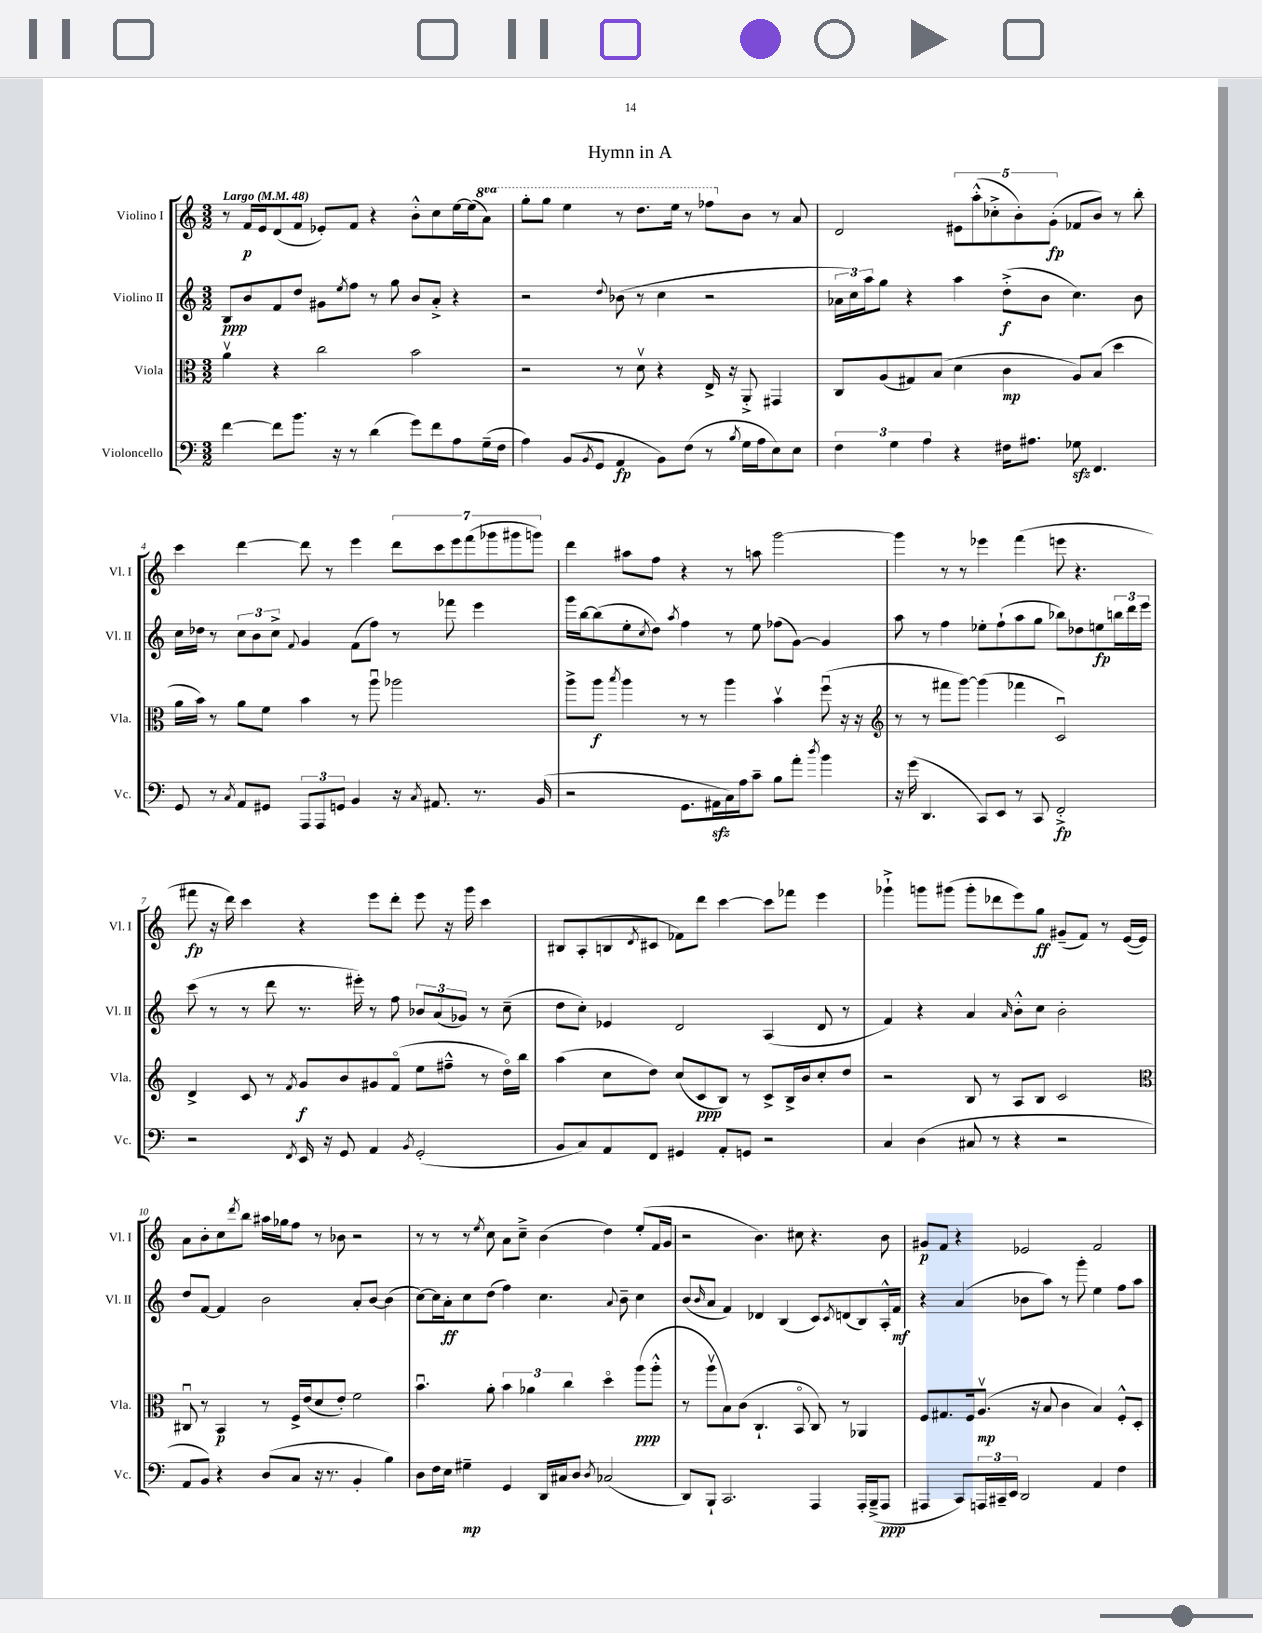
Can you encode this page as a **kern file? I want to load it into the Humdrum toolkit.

**kern	**kern	**kern	**kern
*staff4	*staff3	*staff2	*staff1
*clefF4	*clefC3	*clefG2	*clefG2
*k[]	*k[]	*k[]	*k[]
*M3/2	*M3/2	*M3/2	*M3/2
*MM48	*MM48	*MM48	*MM48
[4f	4av	8B	8r
.	.	8b	16f
.	.	.	16e
8f]	4r	8f	(8d
8.b	.	8dd	8f
.	2cc	8g#	8e-')
16r	.	.	.
.	.	8qee	.
8r	.	8ff	8f
(4d	.	8r	4r
.	.	8gg	.
8g)	2b	8b	8b'^^
8f	.	8a'^	8cc
8A	.	4r	[16ee
.	.	.	(16ee]
(16G~	.	.	8aa)
16F	.	.	.
=	=	=	=
4A)	2r	2r	8ggg'
.	.	.	8ggg
(8BB	.	.	4eee
8qBB	.	.	.
8GG	.	.	.
.	.	8qqdd	.
4AA	8r	(8b-	8r
.	8dv	8r	8.ddd
8BB)	4r	4cc	.
.	.	.	16eee
(8F	.	.	8r
8r	16E^	2r	8fff-
.	16r	.	.
8qB	.	.	.
16G	8AA'^	.	8b
16A	.	.	.
8E)	4GG#	.	8r
8E	.	.	8a
=	=	=	=
6F	8C	24a-	2d
.	.	24cc)	.
.	.	24aa	.
.	(8A	8gg	.
6G	.	.	.
.	8G#)	4r	.
6A	.	.	.
.	(8B	.	.
4r	4d	4aa	10e#
.	.	.	(10aa'^^
.	.	.	10cc-'^
16F#	4c	(8dd'^	.
.	.	.	10b')
8.A#	.	.	.
.	.	8b	.
.	.	.	(10g'
8G-	8A)	4.cc)	8f-
4.FF	(8B	.	8b)
.	4dd	.	8r
.	.	8b	8bb'
=	=	=	=
8GG	16a	16cc	4ccc
.	16b)	16dd-	.
8r	8r	8r	.
8qC	.	.	.
8AA	8a	12cc	[4ddd
.	.	12b	.
8GG#	8f	.	.
.	.	12cc^	.
.	.	8qqf	.
12AAA	4b	4g	8ddd]
12AAA	.	.	.
.	.	.	8r
12GG	.	.	.
4BB	8r	(8f	4eee
.	8aau	8ff)	.
16r	2aa-	8r	14ddd
8qC	.	.	.
8.AA#	.	.	.
.	.	.	14ccc
.	.	8fff-	.
.	.	.	14eee
.	.	.	(14fff
8.r	.	4eee	.
.	.	.	14ggg-
.	.	.	14ggg#
.	.	.	14ggg)
(16BB	.	.	.
=	=	=	=
2r	8aa^	16ggg	4ddd
.	.	[16bb	.
.	8aa	(8bb]	.
.	8qbb	.	.
.	4aa	8ee'	8aa#
.	.	8qcc	.
.	.	8dd)	8ff
.	.	8qaa	.
8.GG	8r	4ff	4r
.	8r	.	.
16AA#	.	.	.
16C)	4aa	8r	8r
16A	.	.	.
8c~	.	8ee	8aa
8B	4bv	(8ff-	[2ggg
8a'	.	[8g)	.
8qdd	.	.	.
4b	(8ffu	4g]	.
.	16r	.	.
.	16r	.	.
=	=	=	=
*	*clefG2	*	*
16r	8r	8aa	4ggg]
(16g	.	.	.
4.DD	8r	8r	.
.	8fff#	4ff	8r
.	[8ggg)	.	8r
8CC)	(4ggg]	8ee-'	4eee-
8EE	.	(8ff`	.
8r	4fff-	8aa	(4fff
8CC	.	8gg	.
2FF'^	2cu)	8bb-)	8eee
.	.	8dd-	4.r
.	.	8ee	.
.	.	24bb	.
.	.	24ddd	.
.	.	24eee	.
=	=	=	=
2r	4d^	(8ccc	8fff#
.	.	8r	16r
.	.	.	16ddd)
.	8c	8r	4ccc
.	8r	8ddd	.
8qFF	8qf	.	.
16EE	8g	8.r	4r
16r	.	.	.
8GG	8b	.	.
.	.	16eee#')	.
4AA	8g#	8r	8eee
.	(8fo	8ff	8ddd'
8qBB	.	.	.
(2GG'	8ee	12b-	8eee
.	.	(12a	.
.	8ff#~^^	.	16r
.	.	12g-)	.
.	.	.	16ggg
.	8r	8r	4ccc
.	16ddo)	(8cc~	.
.	16bb	.	.
=	=	=	=
8BB	(4aa	8dd	8B#
8C)	.	8cc')	(8A'
8AA	8cc	4e-	8B
.	.	.	8qd
8FF	8dd)	.	8c#
4GG#	(8cc	2d	8f-)
.	8c	.	8ddd
8AA'	8B)	.	[4ccc
8GG	8r	.	.
2r	8c^	(4A	8ccc]
.	16B^	.	8fff-
.	16b	.	.
.	8cc'	8d	4eee
.	8dd	8r	.
=	=	=	=
4C	2r	4f)	4ggg-`^
(4D	.	4r	8ggg
.	.	.	(8ggg#
8C#	8B	4a	8ggg#'
8r	8r	.	8ddd-
.	.	16qqa	.
4r	8A	8b'^^	8eee)
.	8B	8cc	8gg
2r	2c	2b'	(8g#~
.	.	.	8f)
.	.	.	8r
.	.	.	([16e
.	.	.	16e])
=	=	=	=
*	*clefC3	*	*
8AA	8C#u	8dd	8a
8BB)	8r	[8f	8b'
4r	4BB	4f]	8cc
.	.	.	8qddd
.	.	.	8bb
(8D	8r	2b	16aa#
.	.	.	16gg-
8C	16F^	.	8ff
.	(16e	.	.
16r	8d	.	8r
8.r	.	.	.
.	8e')	.	8b-
4BB'	2f	8a'	2r
.	.	[8b	.
4B)	.	(4b]	.
=	=	=	=
8D	4.bu	[8cc)	8r
16F	.	16cc]	8r
16E	.	16a'	.
4G#~	.	8cc	8r
.	.	.	8qee
.	8a'	(8dd	8cc
4GG	6b	4ff)	8a
.	.	.	8cc~^
.	6a-	.	.
16DD	.	4.cc	(4b
16C#	.	.	.
.	6cc	.	.
8D	.	.	.
8qD	.	.	.
(2C-	4ddo	.	4dd)
.	.	8qqa	.
.	.	8b~	.
.	(8aa	4cc	(8ee'
.	8aa'^^	.	16f
.	.	.	16g
=	=	=	=
8DD)	8r	(8b	2r
.	.	16qqb	.
8BBB`	8aav	8a	.
2.CC	8B)	4f)	.
.	(8c	.	.
.	4.C`	4d-	4.b)
.	.	(4B	.
.	8BBo	.	8cc#
4AAA	8C)	8c)	4.r
.	.	8qc	.
.	8r	(8d	.
16AAA'	4AA-	8B)	.
(16BBB~^	.	.	.
8AAA	.	16A'^^	8b
.	.	16f	.
=	=	=	=
4AAA#	8F	4r	8g#
.	8.G#	.	8f
8CC)	.	(4a	4r
.	16F	.	.
24AAA	(8.Av	.	.
24CC#~	.	.	.
24EE	.	.	.
2DD	.	8b-	2e-
.	16r	.	.
.	8B	8aa)	.
.	4c	8r	.
.	.	8ggg'	.
4AA	4B)	4ee	2f
4F	8F'^^	8ff	.
.	8D'	8aa	.
==	==	==	==
*-	*-	*-	*-
